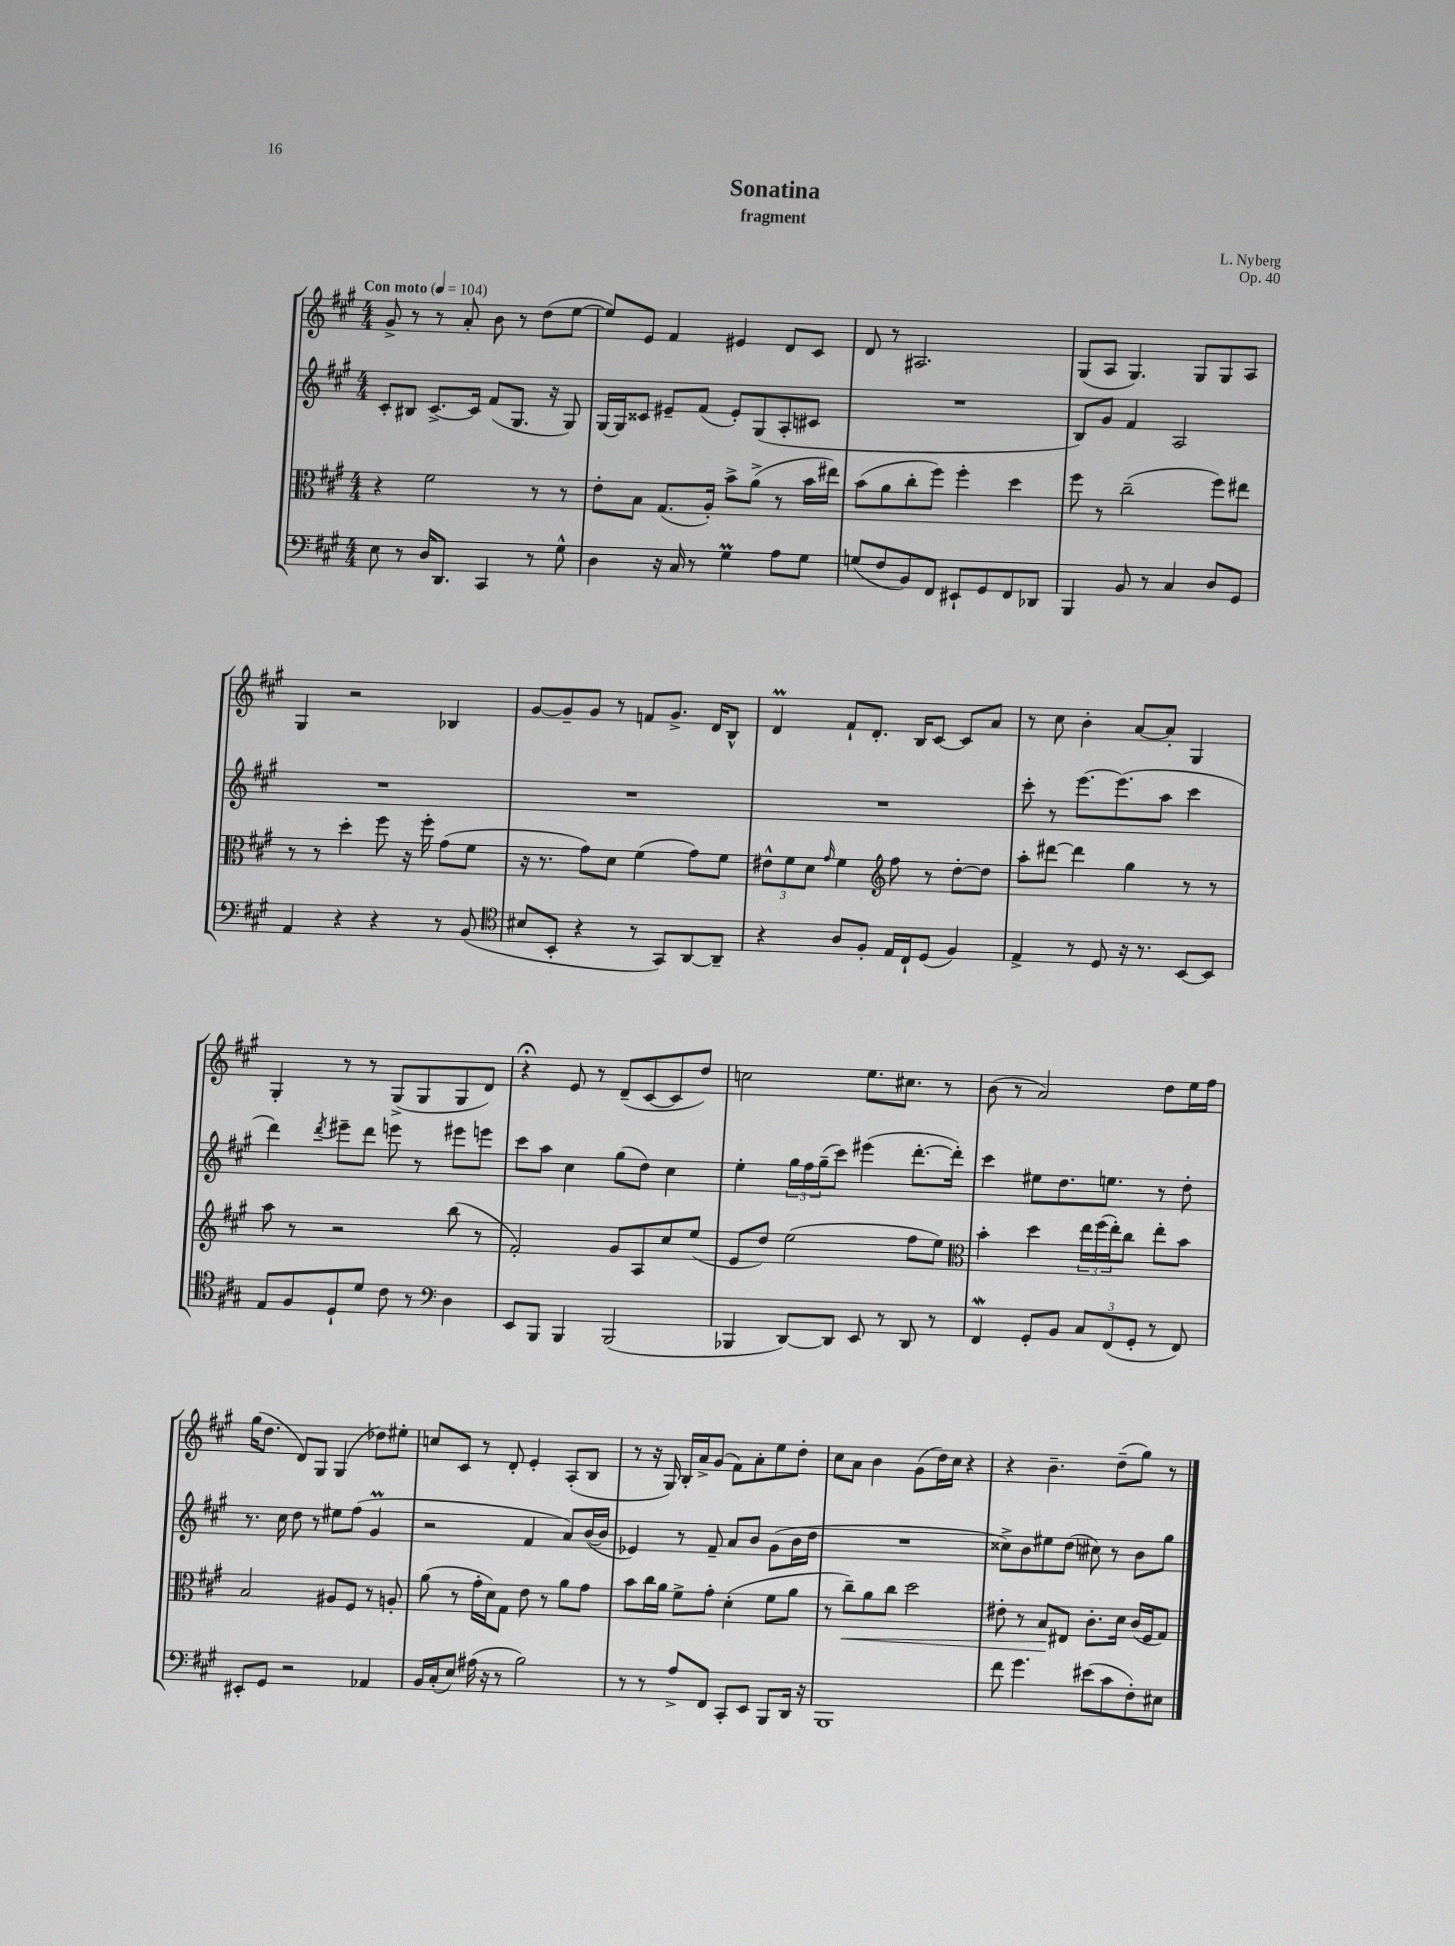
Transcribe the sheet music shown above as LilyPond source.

\header { title = "Sonatina" composer = "L. Nyberg" subtitle = "fragment" opus = "Op. 40" }
<<
\new StaffGroup <<
\new Staff = "s0" {
    \clef treble \key a \major \numericTimeSignature \time 4/4 \tempo "Con moto" 4 = 104
    gis'8-> r8 r8 a'8-. b'8 r8 d''8( e''8~ |
    e''8) e'8 fis'4 eis'4 d'8 cis'8 |
    d'8 r8 ais2. |
    gis8( a8 gis4.) gis8 gis8 a8 |
    gis4 r2 bes4 |
    gis'8~ gis'8-- gis'8 r8 f'8 gis'8.-> d'16 b8-^ |
    d'4\prall fis'8-! d'8.-. b16 cis'8~ cis'8 a'8 |
    r8 cis''8 b'4-. a'8~ a'8-. gis4 |
    gis4-. r8 r8 gis8->( gis8 gis8 d'8) |
    r4\fermata e'8 r8 d'8--( cis'8~ cis'8 d''8) |
    c''2 e''8. cis''8. r8 |
    b'8( r8 a'2) d''8 e''16 fis''16 |
    gis''16( d''8. d'8) gis8 gis4( des''8) eis''8-. |
    c''8 cis'8 r8 d'8-. e'4-. a8-.( b8 |
    r8 r16 gis16) b16-. a'16-> gis'8( fis'8) a'8-. e''8 d''8-. |
    cis''8 a'8 b'4 gis'8( d''16) cis''16 r4 |
    r4 b'4.-- d''8--( gis''8) r8 \bar "|." |
}
\new Staff = "s1" {
    \clef treble \key a \major \numericTimeSignature \time 4/4
    cis'8-. bis8 cis'8.~-> cis'16 fis'8( gis8. r16 gis8) |
    gis16~ gis16 cisis'8 eis'8-- fis'8( eis'8-.) gis8( a8-. cis'8 |
    R1 |
    b8) gis'8 fis'4 a2 |
    R1 |
    R1 |
    R1 |
    cis'''8-. r8 e'''8.~ e'''8.( a''8 cis'''4 |
    d'''4) \acciaccatura { d'''8 } eis'''8-- d'''8 e'''8 r8 eis'''8 e'''8 |
    cis'''8 a''8 cis''4 gis''8( d''8) cis''4 |
    e''4-. \tuplet 3/2 { gis''16 fis''16 gis''16--( } cis'''8) eis'''4( d'''8.~-. d'''16-.) |
    cis'''4 eis''8 d''8. e''8. r8 d''8-. |
    r8. cis''16 d''8 r8 eis''8 fis''8( gis'4\prall |
    r2 fis'4 a'8) b'16~( b'16 |
    ees'4) r8 fis'8-- a'8 b'8 gis'8( b'16 d''16 |
    R1 |
    cisis''8->) b'8 eis''8 d''8( cis''8) r8 b'8 gis''8 \bar "|." |
}
\new Staff = "s2" {
    \clef alto \key a \major \numericTimeSignature \time 4/4
    r4 fis'2 r8 r8 |
    e'8-. b8 gis8.( a16-.) b'8-> a'8->( r8 b'16 eis''16) |
    b'8( a'8 cis''8-. fis''8) fis''4-. d''4 |
    fis''8 r8 cis''2--( fis''8) eis''8 |
    r8 r8 d''4-. fis''8 r16 fis''16-. gis'8( fis'8 |
    r16 r8. gis'8) d'8 fis'4( gis'8) fis'8 |
    \tuplet 3/2 { eis'8-^ fis'8 d'8 } \grace { gis'16 } fis'4 \clef treble fis''8 r8 d''8~-. d''8 |
    a''8-. dis'''8~ dis'''4 gis''4 r8 r8 |
    a''8 r8 r2 b''8( r8 |
    fis'2-.) gis'8 a8 cis''8 e''8( |
    e'8 d''8) e''2( fis''8 e''8) |
    \clef alto b'4-. d''4 \tuplet 3/2 { e''16 fis''16( e''16-.) } cis''8 e''8-. b'8 |
    b2 ais8 fis8 r8 a8-. |
    a'8( r8 gis'16-. d'16) gis8 e'8 r8 a'8 gis'8 |
    b'8 cis''16 a'16 fis'8-> gis'8-. d'4-.( fis'8 a'8 |
    r8 cis''8--\<) a'8 cis''8 d''2 |
    eis'8-. r8 b8\! eis8 cis'8.-. d'16 cis'16( fis16 gis8) \bar "|." |
}
\new Staff = "s3" {
    \clef bass \key a \major \numericTimeSignature \time 4/4
    e8 r8 d16 d,8. cis,4 r8 gis8-^ |
    d4 r16 cis16 r8 gis4\prall a8 gis8 |
    g8( fis8 b,8) fis,8 eis,8-! gis,8 fis,8 des,8 |
    b,,4 b,8 r8 cis4 d8 gis,8 |
    a,4 r4 r4 r8 b,8( |
    \clef tenor bis8 b,8-. r4 r8 gis,8) a,8~ a,8-- |
    r4 a8 fis8-. e16 cis16-! d8( fis4) |
    e4-> r8 d8 r16 r8. b,8~ b,8 |
    e8 fis8 d8-! d'8 cis'8 r8 \clef bass d4 |
    e,8 b,,8 b,,4 b,,2( |
    bes,,4 d,8~) d,8 e,8 r8 d,8 r8 |
    fis,4\mordent gis,8-. b,8 \tuplet 3/2 { cis8 fis,8( gis,8-. } r8 fis,8) |
    eis,8-. gis,8 r2 aes,4 |
    b,16 cis16-.( e8) ais16( r16 r8 b2) |
    r8 r8 a8-> fis,8 cis,8-. e,8 b,,8 d,16 r16 |
    b,,1 |
    fis'8 gis'4. eis'8( cis'8 fis8-.) eis8 \bar "|." |
}
>>
>>
\layout { \context { \Score \remove "Bar_number_engraver" } }
